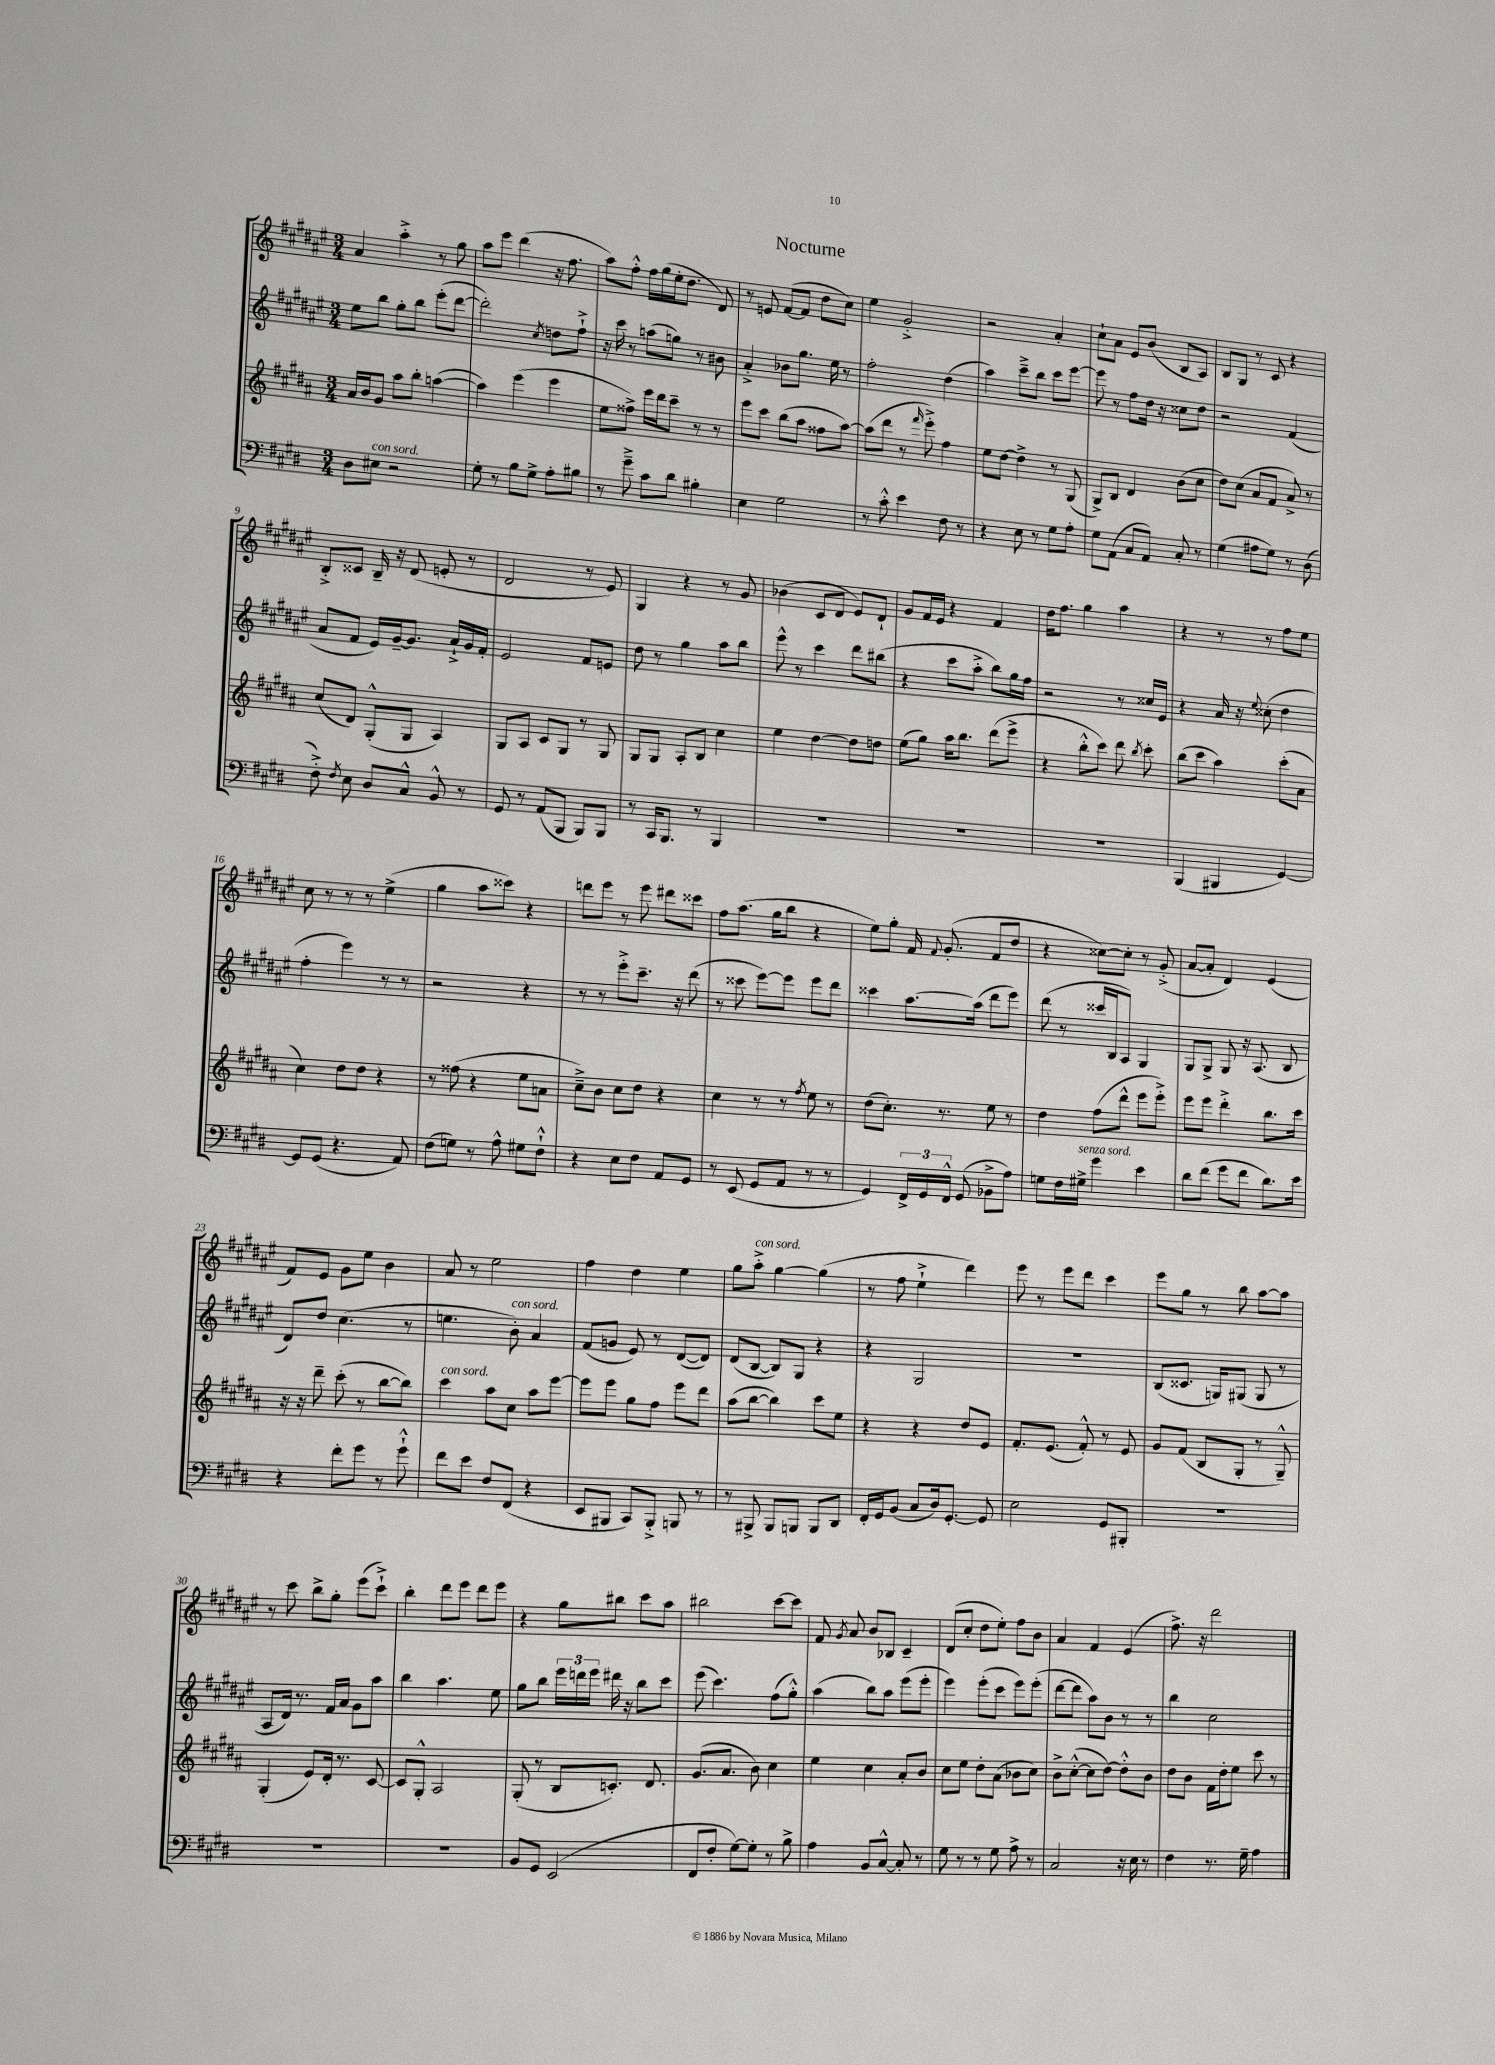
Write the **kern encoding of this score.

**kern	**kern	**kern	**kern
*part4	*part3	*part2	*part1
*staff4	*staff3	*staff2	*staff1
*clefF4	*clefG2	*clefG2	*clefG2
*k[f#c#g#d#]	*k[f#c#g#d#a#]	*k[f#c#g#d#a#e#]	*k[f#c#g#d#a#e#]
*M3/4	*M3/4	*M3/4	*M3/4
=1	=1	=1	=1
8D#\L	16a#/LL	8ee#\L	4a#/
.	16b/J	.	.
!LO:TX:a:i:t=con sord.	!	!	!
8E#X\J	8g#/J	8bb\J	.
2r	8aa#\L	8gg#'\L	4aa#'^\
.	8bb'\J	8bb\J	.
.	([4aan\	(8eee#'\L	8r
.	.	[8ddd#\J	8gg#\
=2	=2	=2	=2
8G#'\	4aa\])	2ddd#'\])	8aa#\L
8r	.	.	8eee#\J
8B\L	(4eee\	.	(4ddd#\
8G#^\J	.	.	.
.	.	8qcc#/	.
8A'\L	4eee\	8ddn\L	16r
.	.	.	8.ff#\
8B#X\J	.	8ff#`^\J	.
=3	=3	=3	=3
8r	8ee\L	16r	8aa#\L)
.	.	16ccc#\	.
8g#~^\	8ff##X^\J)	8r	8ff#'^^\J
8c#\L	16eee\LL	(8aan\L	16ff#\LL
.	16ddd#\J	.	(16gg#\
8d#\J	8ccc#~\J	8ggn\J)	16ee#'\J
.	.	.	8.dd#\J
4B#X'\	8r	8r	.
.	8r	8b#X\	8d#/)
=4	=4	=4	=4
4E\	8eee\L	4a#'^/	8r
.	8ccc#\J	.	8en/
2G#\	(8bb\L	8b-X\L	([8f#/L
.	8aa#\J	8.gg#\J	8f#/J]
.	8ff##X\L	.	8dd#\L
.	.	16ee#\	.
.	[8aa#\J)	8r	8cc#\J)
=5	=5	=5	=5
8r	(8aa#\L]	2ff#'\	4ee#\
8c#'^^\	8ddd#\J	.	.
4e\	8r	.	2g#'^/
.	16qqfff#/	.	.
.	8eee'^\)	.	.
8F#\	4ff#\	(4dd#\	.
8r	.	.	.
=6	=6	=6	=6
4r	8ee\L	4aa#\)	2r
.	[8dd#\J	.	.
8E\	4dd#^\]	8ccc#~^\L	.
8r	.	8bb\J	.
8G#\L	8r	8ccc#\L	4a#'/
8A'\J	(8G#/	[8eee#\J	.
=7	=7	=7	=7
8G#\L	8G#^/L)	8eee#\]	8cc#`\L
(8AA\J	8B/J	8r	8a#\J
8C#/L	4d#/	8ff#\L	8e#/L
8AA/J)	.	16dd#\Jk	(8b/J
.	.	16r	.
8C#'/	(8b\L	8cc##X\L	8B/L
8r	8cc#\J	8dd#\J	8A#/J)
=8	=8	=8	=8
(4G#\	8dd#\L)	2r	8B/L
.	(8cc#\J	.	8G#/J
8A#X\L	8a#/L	.	8r
8G#\J)	8f#/J	.	8c#/
8r	8a#^/)	(4f#/	4r
(8D#\	8r	.	.
!!LO:LB:g=z
=9	=9	=9	=9
8F#'^\)	(8cc#/L	8a#/L	8B'^/L
8qF#/	.	.	.
8E\	8d#/J)	8f#/J	8c##X/J
8D#/L	(8G#'^^/L	16e#/LL)	16B~/
.	.	[16g#~/J	16r
8C#^^/J	8G#/J	8.g#/J]	(8d#/
8BB^^/	4A#/)	.	8en'/
.	.	16a#`^/LL	.
8r	.	16g#/	8r
.	.	16f#'/JJ	.
=10	=10	=10	=10
8GG#/	8G#/L	2e#/	2d#/
8r	8A#/J	.	.
(8AA/L	8c#/L	.	.
8BBB/J	8G#/J	.	.
8BBB/L)	8r	8f#/L	8r
8BBB/J	8G#/	8en/J	8e#/)
=11	=11	=11	=11
8r	8G#/L	8dd#\	4G#/
16CC#/KL	8G#/J	8r	.
8.BBB/J	.	.	.
.	8A#'/L	4gg#\	4r
8r	8B/J	.	.
4BBB/	4cc#\	8aa#\L	8r
.	.	8bb\J	8g#/
=12	=12	=12	=12
2.r	4ee\	8eee#^^\	(4b-X\
.	.	8r	.
.	[4dd#\	4ccc#\	8c#/L
.	.	.	8d#/J
.	8dd#\L]	8ddd#\L	8e#/L)
.	8ddn\J	(8bb#X\J	8d#`/J
=13	=13	=13	=13
2.r	(8ee\L	4r	8g#/L
.	8gg#\J)	.	16f#/L
.	.	.	16e#/JJ
.	16aa#\KL	8ccc#\L	4r
.	8.bb\J	.	.
.	.	8aa#'^\J	.
.	(8ddd#\L	8bb\L)	4f#/
.	8eee^\J	16gg#\L	.
.	.	16ff#\JJ	.
=14	=14	=14	=14
2.r	4r	2r	16dd#\KL
.	.	.	8.ff#\J
.	8bb'^^\L	.	4gg#\
.	8ccc#\J)	.	.
.	8ddd#\	8r	4aa#\
.	8qbb/	.	.
.	8ccc#'\	16cc##X/LL	.
.	.	16e#/JJ	.
=15	=15	=15	=15
(4BBB/	(8bb\L	4r	4r
.	8ccc#\J	.	.
4BBB#X/	4aa#\)	16a#/	8r
.	.	16r	.
.	.	8qqee#/	.
.	.	(8cc##X'\	8r
[4GG#/)	(8ccc#'\L	4dd#\	8ff#\L
.	8a#\J	.	8ee#\J
!!LO:LB:g=z
=16	=16	=16	=16
8GG#/L]	4cc#\)	4ff#'\	8cc#\
(8GG#/J	.	.	8r
4.r	8dd#\L	4eee#\)	8r
.	8dd#\J	.	8r
.	4r	8r	(4ee#^\
8AA/)	.	8r	.
=17	=17	=17	=17
(8F#\L	8r	2r	4gg#\
8Gn\J)	(8ff##X\	.	.
8r	4r	.	8aa#\L
8A^^\	.	.	8ccc##X\J)
8G#X\L	8ee\L	4r	4r
8F#`^^\J	8an\J	.	.
=18	=18	=18	=18
4r	8cc#~^\L)	8r	8dddn\L
.	8b\J	8r	8eee#\J
8E\L	8cc#\L	8eee#'^\L	8r
8F#\J	8dd#\J	8.ccc#~\J	8eee#\
8AA/L	4r	.	8ddd#X\L
.	.	16r	.
8GG#/J	.	(8ddd#\	8ccc##X\J
=19	=19	=19	=19
8r	4cc#\	8r	8ff#\L
(8EE/	.	8ccc##X\	(8.aa#\J
8GG#/L	8r	[8eee#\L)	.
.	.	.	16gg#\KL
8AA/J	8r	8eee#\J]	8bb\J
.	8qff#/	.	.
8r	8ee\	8eee#\L	4r
8r	8r	8ddd#\J	.
=20	=20	=20	=20
4GG#/)	(8dd#\L	4ccc##X\	8ee#\L)
.	8.cc#'\J)	.	8gg#'\J
24FF#^/LL	.	[8.aa#\L	16f#/
24GG#/	.	.	.
.	.	.	8qqf#/
.	8.r	.	(8.g#'/
24FF#^^/JJ	.	.	.
(8GG#/	.	.	.
.	.	(16aa#\Jk]	.
8BB-X^\L	8ee\	8ddd#\L	8f#/L
8A\J)	8r	8eee#\J)	8dd#/J
=21	=21	=21	=21
8Gn\L	4dd#\	(8ddd#\	4r
16F#\L	.	8r	.
!LO:TX:a:i:t=senza sord.	!	!	!
16G#X^\JJ	.	.	.
4g#\	(8ff#\L	16ccc##X/LL	[8cc##X\L)
.	.	16B/J	.
.	8ddd#^^\J	8A#/J)	8cc##'\J]
4e\	8eee\L	4G#/	8r
.	8eee'^\J)	.	(8g#'^/
=22	=22	=22	=22
8d#\L	8eee\L	8G#/L	[8a#/L
(8f#\J	8eee\J	8G#^/J	8a#'/J]
8g#\L	4ddd#'^\	8G#/	4d#/)
8f#\J	.	16r	.
.	.	(8.A#/	.
8.d#\L)	8.bb\L	.	(4e#/
.	.	8B/	.
16e\Jk	16ccc#\Jk	.	.
!!LO:LB:g=z
=23	=23	=23	=23
4r	16r	8d#/L)	8f#/L)
.	16r	.	.
.	8ddd#~\	8dd#/J	8e#/J
8f#'\L	(8ccc#'\	(4.cc#\	8g#\L
8g#\J	8r	.	8ee#\J
8r	[8bb\L	.	4b\
8g#`^^\	8bb\J])	8r	.
=24	=24	=24	=24
!	!LO:TX:a:i:t=con sord.	!	!
8f#\L	4ccc#\	4.een\	8a#/
8e\J	.	.	8r
8F#/L	8aa#\L	.	2ee#\
!	!	!LO:TX:a:i:t=con sord.	!
(8FF#/J	8cc#\J	8b'\)	.
4r	8aa#\L	4a#/	.
.	[8eee\J	.	.
=25	=25	=25	=25
8EE/L	8eee\L]	(8f#/L	4ff#\
8BBB#X/J	8eee\J	8gn/J	.
8CC#/L)	8gg#\L	8e#/)	4dd#\
8BBB#'^/J	8ff#\J	8r	.
8BBBn/	8eee\L	([8d#/L	4ee#\
8r	8ddd#\J	8d#/J])	.
=26	=26	=26	=26
8r	(8aa#\L	(8d#/L	8gg#\L
!	!	!	!LO:TX:a:i:t=con sord.
8BBB#X^/	[8bb\J	[8B/J	8aa#'^\J
8BBB#/L	4bb\])	8B/L])	[4gg#\
8BBBn/J	.	8G#/J	.
8BBB/L	8ccc#\L	4r	(4gg#\]
8DD#/J	8ee\J	.	.
=27	=27	=27	=27
16FF#'/LL	4r	4r	8r
16GG#/J	.	.	.
(8BB/J	.	.	8ff#\
8C#/L	4r	2G#/	4ee#`^\
16D#/k)	.	.	.
[8.GG#'/J	.	.	.
.	8dd#/L	.	4ddd#\)
8GG#/]	8e/J	.	.
=28	=28	=28	=28
2E\	8.f#'/L	2.r	8eee#\
.	.	.	8r
.	(8.e/J	.	.
.	.	.	8eee#\L
.	8f#'^^/)	.	8ddd#\J
8GG#/L	8r	.	4ccc#\
8BBB#X'/J	8e/	.	.
=29	=29	=29	=29
2.r	8g#/L	(8B/L	8eee#\L
.	(8f#/J	8.c##X/J	8gg#\J
.	8B/L	.	8r
.	.	16Gn/KL)	.
.	8G#'/J	(8G#X/J	8bb\
.	8r	8G#/	[8aa#\L
.	8G#~^^/)	8r	8aa#\J]
!!LO:LB:g=z
=30	=30	=30	=30
2.r	(4G#'/	8A#/L	8r
.	.	16d#/Jk)	8ccc#\
.	.	8.r	.
.	8e/L)	.	8bb^\L
.	16d#'/Jk	16f#/LL	8gg#'\J
.	8.r	16a#/JJ	.
.	.	8g#\L	(8eee#\L
.	[8c#/	8aa#\J	8ccc#`^\J)
=31	=31	=31	=31
2.r	8c#/L]	4bb\	4bb'\
.	8G#'^^/J	.	.
.	2A#/	4.aa#\	8ddd#\L
.	.	.	8eee#\J
.	.	.	8ddd#\L
.	.	8ee#\	8eee#\J
=32	=32	=32	=32
8BB/L	(8G#'/	8gg#\L	4r
8GG#/J	8r	8bb\J	.
(2EE/	8B/L	24eee#\LL	8gg#\L
.	.	24dddn\	.
.	.	24eee#\JJ	.
.	8.cn'/J)	16ddd#X\	8bb#X\J
.	.	16r	.
.	.	8bb\L	8ccc#\L
.	8.d#/	.	.
.	.	8ccc#\J	8aa#\J
=33	=33	=33	=33
8FF#/L	(8.g#/L	(8eee#\	2bb#X\
8F#'/J	.	4.ccc#\)	.
.	8.a#/J	.	.
[8G#\L)	.	.	.
8G#'\J]	8b\)	.	.
8r	4cc#\	(8ff#\L	[8ccc#\L
8B^\	.	8gg#'^^\J)	8ccc#\J]
=34	=34	=34	=34
4A\	4ee\	(4aa#\	8f#/
.	.	.	8qg#/
.	.	.	8a#/
8BB/L	4cc#\	8bb\L)	8b/L
[8C#^^/J	.	8aa#\J	8B-X/J
8C#'/]	8a#'/L	(8eee#\L	4c#~/
8r	8b/J	8eee#'\J	.
=35	=35	=35	=35
8G#\	8cc#\L	4eee#\)	(8d#/L
8r	8ee\J	.	8cc#'/J
8r	8dd#'\L	(8eee#'\L	8dd#\L
8G#\	(8a#\J	8ccc#\J	8ee#'\J)
8A^\	8b-X\L	8eee#\L)	8ff#\L
8r	8cc#\J)	(8eee#'\J	8b\J
=36	=36	=36	=36
2C#/	8b^\L	[8ddd#\L	4a#/
.	([8cc#'^^\J	8ddd#\J]	.
.	8cc#\L]	8aa#\L)	4f#/
.	[8dd#\J)	8b\J	.
16r	8dd#'^^\L]	8r	(4e#/
16E\	.	.	.
8r	8b\J	8r	.
=37	=37	=37	=37
4F#\	8dd#\L	4bb\	8.ff#^\)
.	8b\J	.	.
.	.	.	16r
8.r	16f#\LL	2cc#\	2ddd#\
.	16dd#'\J	.	.
.	8ee\J	.	.
16G#~\	.	.	.
4A\	8ccc#\	.	.
.	8r	.	.
==	==	==	==
*-	*-	*-	*-
